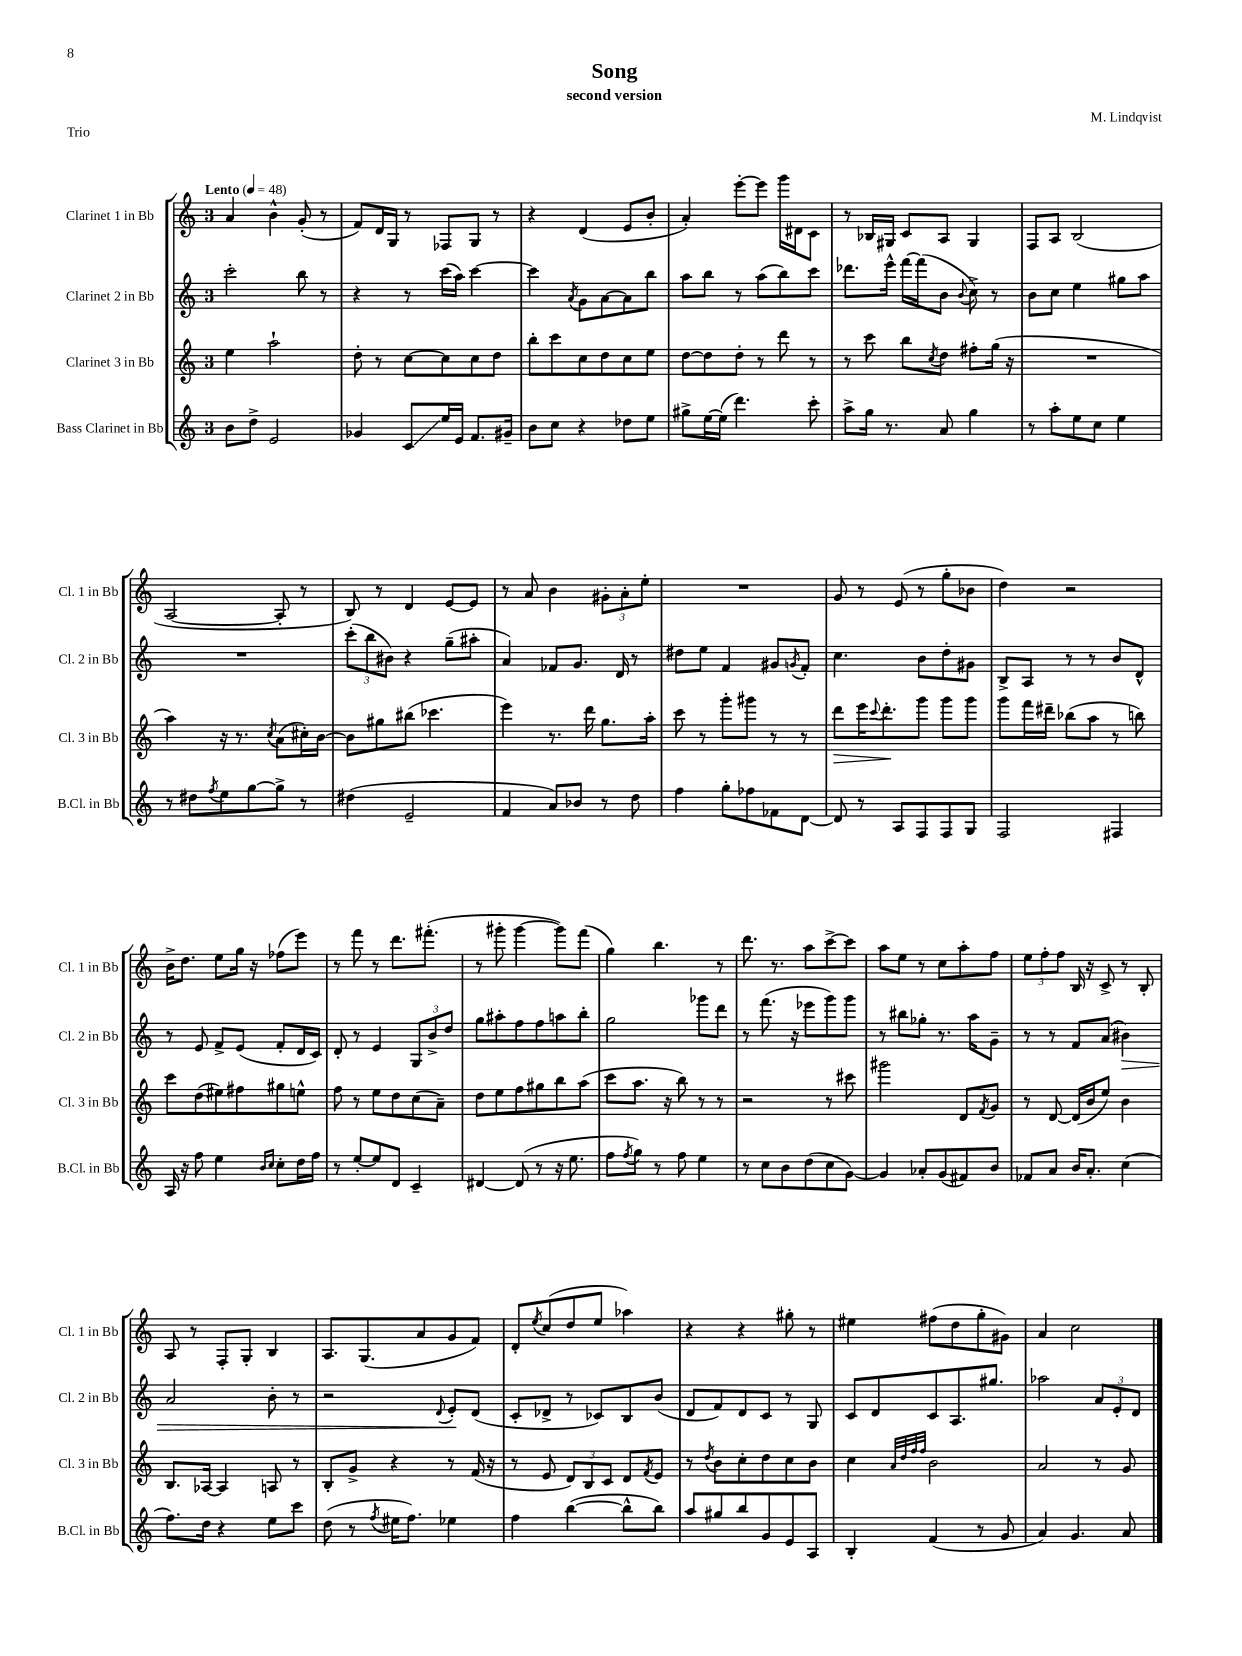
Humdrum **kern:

**kern	**kern	**kern	**kern
*staff4	*staff3	*staff2	*staff1
*clefG2	*clefG2	*clefG2	*clefG2
*k[]	*k[]	*k[]	*k[]
*M3/4	*M3/4	*M3/4	*M3/4
*MM48	*MM48	*MM48	*MM48
8b	4ee	2ccc'	4a
8dd^	.	.	.
2e	2aa`	.	4b^^
.	.	8bb	(8g'
.	.	8r	8r
=	=	=	=
4g-	8dd'	4r	8f)
.	8r	.	16d
.	.	.	16G
8c	[8cc	8r	8r
16ee	8cc]	(16ccc	8F-
16e	.	16aa)	.
8.f	8cc	[4ccc	8G
.	8dd	.	8r
16g#~	.	.	.
=	=	=	=
8b	8bb'	4ccc]	4r
8cc	8ccc	.	.
.	.	8qa	.
4r	8cc	8g	(4d
.	8dd	[8a	.
8dd-	8cc	8a]	8e
8ee	8ee	8bb	8b'
=	=	=	=
8gg#^	[8dd	8aa	4a')
[16ee	8dd]	8bb	.
(16ee]	.	.	.
4.ddd)	8dd'	8r	[8eee'
.	8r	(8aa	8eee]
.	8ddd	8bb)	16ggg
.	.	.	16d#
8ccc'	8r	8ccc	8c
=	=	=	=
8aa^	8r	8.ddd-	8r
16gg	8ccc	.	16B-
8.r	.	16eee^^	16G#
.	8bb	[16fff	8c
.	.	(16fff]	.
.	8qcc	.	.
8a	8dd	8b	8A
.	.	8qqb	.
4gg	8ff#'	8cc^)	4G#
.	(16gg	8r	.
.	16r	.	.
=	=	=	=
8r	2.r	8b	8F
8aa'	.	8cc	8A
8ee	.	4ee	(2B
8cc	.	.	.
4ee	.	8gg#	.
.	.	8aa	.
=	=	=	=
8r	4aa)	2.r	[2A
8dd#	.	.	.
8qff	.	.	.
8ee	16r	.	.
.	8.r	.	.
[8gg	.	.	.
.	8qcc	.	.
8gg^]	(8a	.	8A']
8r	16cc#')	.	8r
.	[16b	.	.
=	=	=	=
(4dd#	8b]	(12ccc'	8B)
.	.	12bb	.
.	8gg#	.	8r
.	.	12b#)	.
2e~	(8bb#	4r	4d
.	4.ccc-	.	.
.	.	(8gg~	[8e
.	.	8aa#'	8e]
=	=	=	=
4f	4eee)	4a)	8r
.	.	.	8a
8a)	8.r	8f-	4b
8b-	.	8.g	.
.	16ddd	.	.
8r	8.gg	.	12g#'
.	.	16d	.
.	.	.	12a'
8dd	.	8r	.
.	.	.	12ee'
.	16aa'	.	.
=	=	=	=
4ff	8ccc	8dd#	2.r
.	8r	8ee	.
8gg'	8ggg'	4f	.
8ff-	8ggg#	.	.
8f-	8r	8g#	.
.	.	8qg	.
[8d	8r	8f'	.
=	=	=	=
8d]	8ddd	4.cc	8g
8r	16eee	.	8r
.	8qqccc	.	.
.	8.ddd'	.	.
8A	.	.	(8e
8F	8ggg	8b	8r
8F	8ggg	8dd'	8gg'
8G	8ggg	8g#	8b-
=	=	=	=
2F	8ggg	8B^	4dd)
.	16fff	8A	.
.	16ddd#~	.	.
.	(8bb-	8r	2r
.	8aa	8r	.
4F#	8r	8b	.
.	8bb)	8d^^	.
=	=	=	=
16A	8ccc	8r	16b^
16r	.	.	8.dd
8ff	(8dd	8e	.
4ee	8ee#)	8f^	8ee
.	8ff#	(8e	16gg
.	.	.	16r
16qqb	.	.	.
16qqcc	.	.	.
8cc'	8gg#	8f'	(8ff-
16dd	8ee^^	16d	8eee)
16ff	.	16c)	.
=	=	=	=
8r	8ff	8d'	8r
[8ee'	8r	8r	8fff
8ee]	8ee	4e	8r
8d	8dd	.	8.ddd
4c~	(8cc	12G	.
.	.	.	(8.fff#'
.	.	12b^	.
.	8a~)	.	.
.	.	12dd	.
=	=	=	=
[4d#	8dd	8gg	8r
.	8ee	8aa#'	8ggg#'
(8d#]	8ff	8ff	[4ggg#
8r	8gg#	8ff	.
16r	8bb	8aa	8ggg#])
8.ee	.	.	.
.	(8aa	8bb'	(8fff
=	=	=	=
8ff	8ccc	2gg	4gg)
8qff	.	.	.
8gg)	8.aa	.	.
8r	.	.	4.bb
.	16r	.	.
8ff	8bb)	.	.
4ee	8r	8ggg-	.
.	8r	8ddd	8r
=	=	=	=
8r	2r	8r	8.ddd
8cc	.	(8.fff	.
.	.	.	8.r
8b	.	.	.
.	.	16r	.
(8dd	.	8eee-	8aa
8cc	8r	8ggg)	[8ccc^
[8g)	8ccc#	8ggg	8ccc]
=	=	=	=
4g]	2ggg#	8r	8aa
.	.	8bb#	8ee
8a-'	.	8gg-'	8r
(8g	.	8.r	8cc
8f#)	8d	.	8aa'
.	.	16aa	.
.	8qf	.	.
8b	8g	8g~	8ff
=	=	=	=
8f-	8r	8r	12ee
.	.	.	12ff'
8a	[8d	8r	.
.	.	.	12ff
16b	(16d]	8f	16B
8.a'	16b	.	16r
.	8ee)	(8a	8c^
(4cc	4b	4b#)	8r
.	.	.	8B'
=	=	=	=
8.ff)	8.B	2a	8A
.	.	.	8r
16dd	[16A-	.	.
4r	4A-]	.	8F'
.	.	.	8G'
8ee	8A	8b'	4B
8ccc	8r	8r	.
=	=	=	=
(8dd	8B'	2r	8.A
8r	8g^	.	.
.	.	.	(8.G
8qff	.	.	.
16ee#	4r	.	.
8.ff)	.	.	.
.	.	.	8a
.	.	8qqd	.
4ee-	8r	8e'	8g
.	(16f	(8d	8f)
.	16r	.	.
=	=	=	=
4ff	8r	8c'	8d'
.	.	.	8qee
.	8e	8d-^	(8cc
([4bb	12d)	8r	8dd
.	12B	.	.
.	.	8c-)	8ee
.	12c	.	.
8bb^^]	8d	8B	4aa-)
.	8qf	.	.
8bb)	8e	(8b	.
=	=	=	=
8aa	8r	8d	4r
.	8qdd	.	.
8gg#	8b	8f)	.
8bb	8cc'	8d	4r
8g	8dd	8c	.
8e	8cc	8r	8gg#'
8A	8b	8G	8r
=	=	=	=
4B'	4cc	8c	4ee#
.	.	8d	.
.	32qqa	.	.
.	32qqdd	.	.
.	32qqff	.	.
.	32qqff	.	.
(4f	2b	8c	(8ff#
.	.	8.A	8dd
8r	.	.	8gg'
.	.	8.gg#	.
8g	.	.	8g#)
=	=	=	=
4a)	2a	2aa-	4a
4.g	.	.	2cc
.	8r	12a	.
.	.	12e'	.
8a	8g	.	.
.	.	12d	.
==	==	==	==
*-	*-	*-	*-
